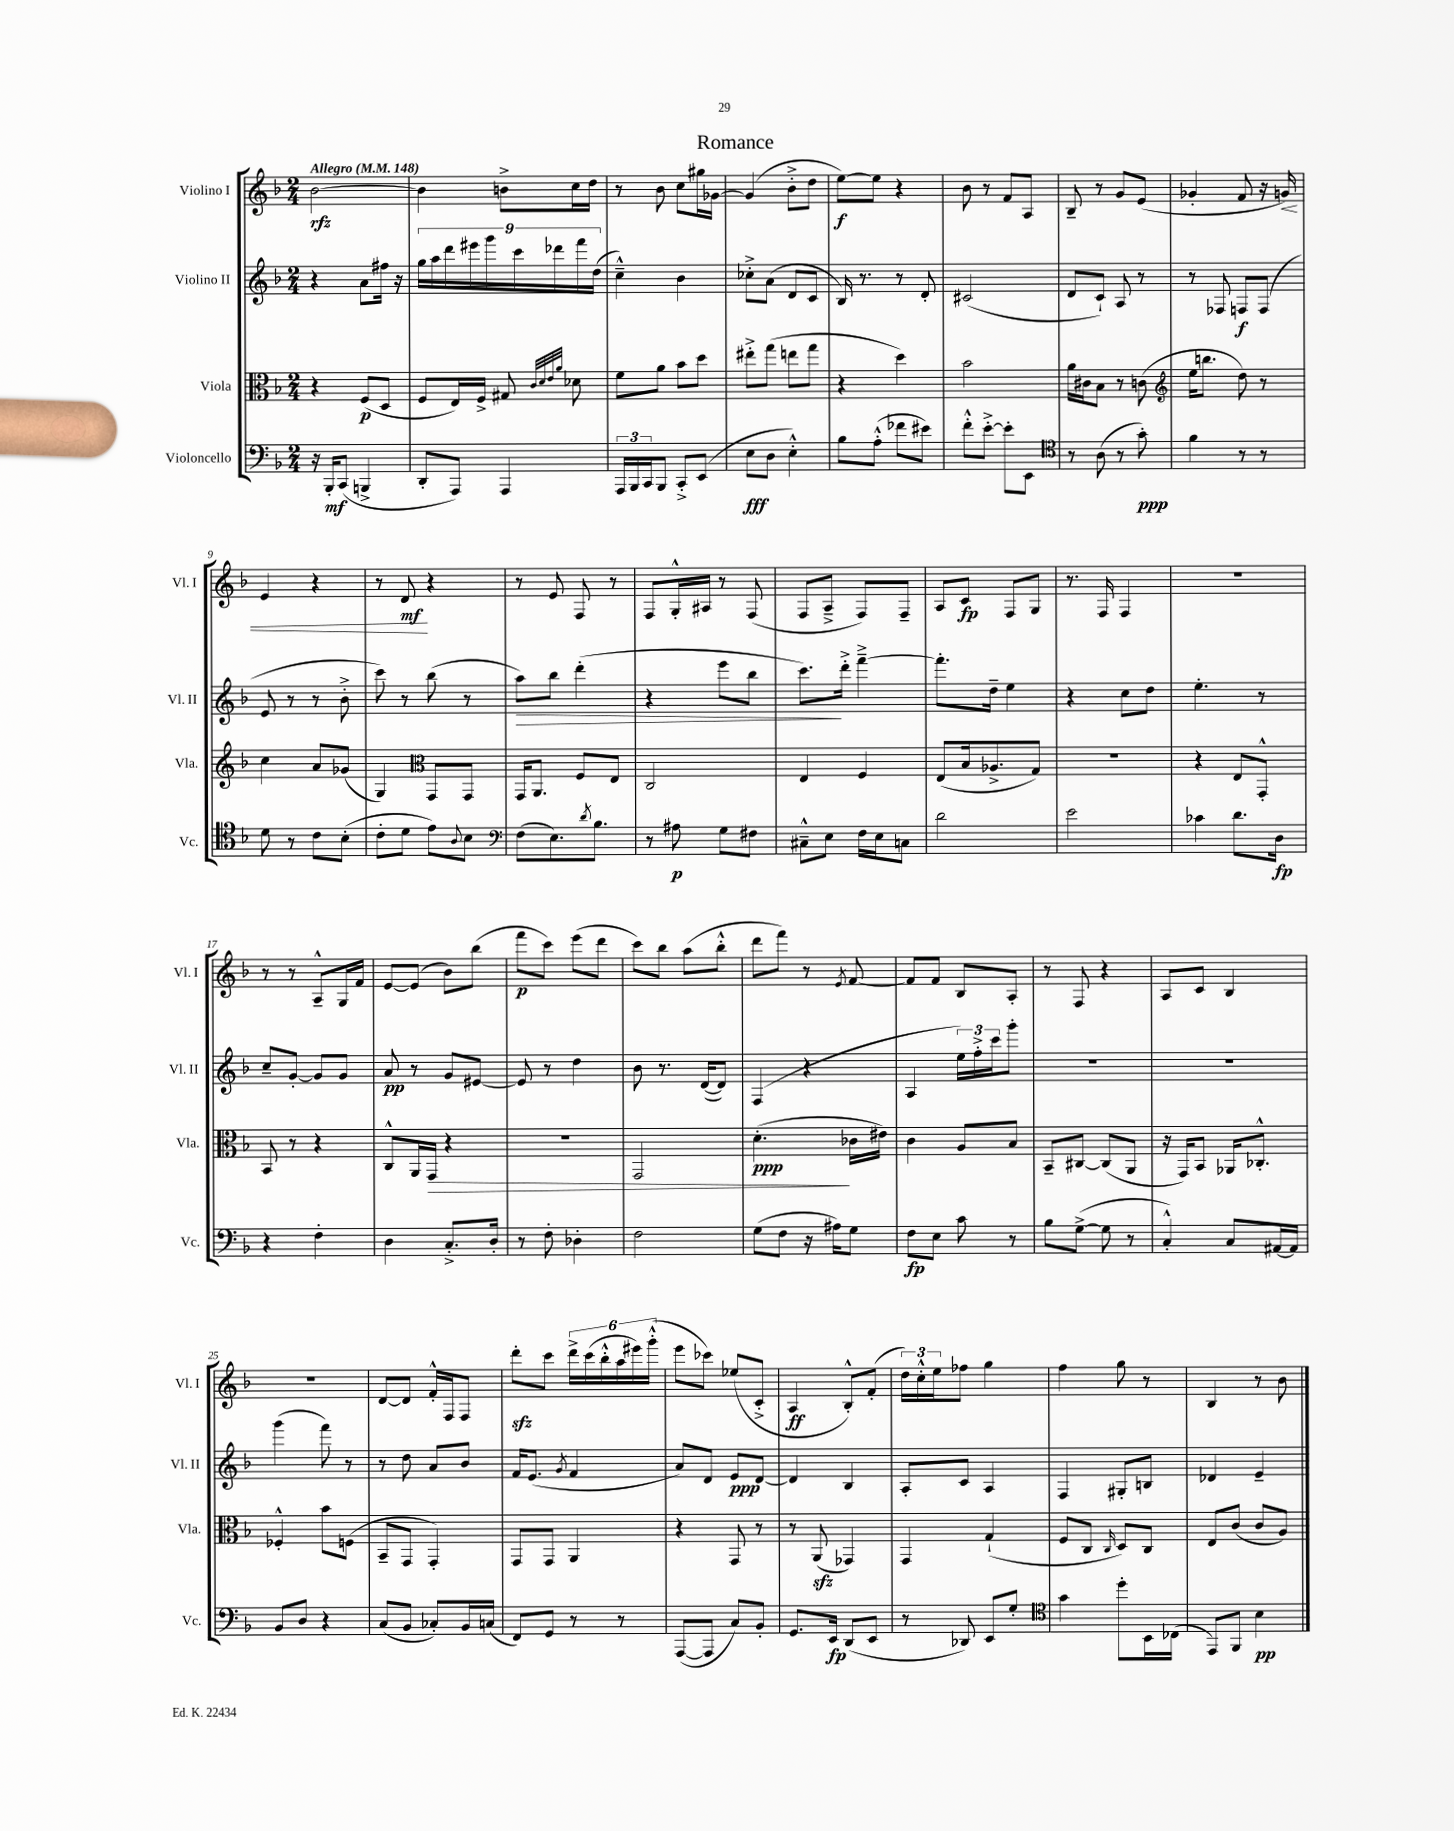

**kern	**kern	**kern	**kern
*staff4	*staff3	*staff2	*staff1
*clefF4	*clefC3	*clefG2	*clefG2
*k[b-]	*k[b-]	*k[b-]	*k[b-]
*M2/4	*M2/4	*M2/4	*M2/4
*MM148	*MM148	*MM148	*MM148
16r	4r	4r	[2b-
16BBB-'	.	.	.
(8CC	.	.	.
4BBB^	(8F	8a	.
.	8D	16ff#	.
.	.	16r	.
=	=	=	=
8DD'	8F	18gg	4b-]
.	.	18aa	.
.	.	18ddd	.
8AAA)	16E)	.	.
.	.	18eee#	.
.	16F^	.	.
.	.	18ggg	.
4AAA	8G#	.	8b^
.	.	18ccc	.
.	.	18ddd-	.
.	32qqc	.	.
.	32qqd	.	.
.	32qqe	.	.
.	32qqa	.	.
.	8d-	.	16cc
.	.	18fff	.
.	.	.	16dd
.	.	(18dd	.
=	=	=	=
24AAA	8f	4cc~^^)	8r
24BBB-	.	.	.
24CC	.	.	.
8BBB-	8a	.	8b-
8CC'^	8b-	4b-	8cc
(8EE	8dd	.	16gg#
.	.	.	[16g-
=	=	=	=
8E	8ee#'^	8cc-'^	(4g-]
8D	(8gg	(8a	.
4E'^^)	8ee	8d	8b-'^
.	8gg	8c	8dd
=	=	=	=
8B-	4r	16B-)	[8ee)
.	.	8.r	.
(8A'^^	.	.	8ee]
8f-	4dd)	8r	4r
8e#)	.	8d'	.
=	=	=	=
8f'^^	2b-	(2c#	8b-
[8e'^	.	.	8r
8e']	.	.	8f
8EE	.	.	8A
=	=	=	=
*clefC4	*	*	*
8r	16a	8d	8B-~
.	16c#	.	.
(8A	8B-	8c`)	8r
8r	8r	8A	8g
8g')	(8c	8r	(8e
=	=	=	=
*	*clefG2	*	*
4f	16ee	8r	4g-'
.	8.bb	.	.
.	.	8F-	.
8r	8dd)	8F	8f
8r	8r	(8F	16r
.	.	.	16g)
=	=	=	=
8d	4cc	8e	4e
8r	.	8r	.
8c	8a	8r	4r
(8B-'	(8g-	8b-'^	.
=	=	=	=
8c'	4G)	8ccc)	8r
8d	.	8r	8d
*	*clefC3	*	*
8e)	8GG	(8bb-	4r
8qqA	.	.	.
8B-	8GG	8r	.
=	=	=	=
*clefF4	*	*	*
(8F	16GG	8aa)	8r
.	8.AA	.	.
8.E)	.	8bb-	8e
.	8F	(4ddd'	8F
8qd	.	.	.
8.B-	.	.	.
.	8E	.	8r
=	=	=	=
8r	2C	4r	8F
8A#	.	.	16G'^^
.	.	.	16A#
8G	.	8eee	8r
8F#	.	8bb-	(8F
=	=	=	=
8C#~^^	4E	8.ccc)	8F
8E	.	.	8A~^
.	.	16ddd'^	.
16F	4F	[4fff~^	8F)
16E	.	.	.
8C	.	.	8F~
=	=	=	=
2d	(8E	8.fff']	8A
.	16B-	.	8c
.	8.A-^	16dd~	.
.	.	4ee	8F
.	8G)	.	8G
=	=	=	=
2e	2r	4r	8.r
.	.	.	16F
.	.	8cc	4F
.	.	8dd	.
=	=	=	=
4c-	4r	4.ee'	2r
8.d	8E	.	.
.	8GG'^^	8r	.
16D	.	.	.
=	=	=	=
4r	8BB-	8cc~	8r
.	8r	[8g'	8r
4F'	4r	8g]	8A~^^
.	.	8g	16G
.	.	.	16f
=	=	=	=
4D	8C^^	8a	[8e
.	16AA	8r	(8e]
.	16GG	.	.
8.C'^	4r	8g	8b-)
.	.	[8e#	(8bb-
16D'	.	.	.
=	=	=	=
8r	2r	8e#]	8fff
8F'	.	8r	8ccc)
4D-'	.	4dd	(8eee
.	.	.	8ddd
=	=	=	=
2F	2GG	8b-	8ccc)
.	.	8.r	8bb-
.	.	.	(8aa
.	.	([16d	.
.	.	8d])	8bb-'^^
=	=	=	=
(8G	(4.d'	(4F	8ddd
8F	.	.	8fff)
16r	.	4r	8r
16A#)	.	.	.
.	.	.	8qe
8G	16c-	.	[8f
.	16e#)	.	.
=	=	=	=
8F	4c	4A	8f]
8E	.	.	8f
8c	8A	24ee)	8B-
.	.	24ff'^	.
.	.	24ccc	.
8r	8B-	8ggg'	8A'
=	=	=	=
8B-	8BB-~	2r	8r
([8G^	[8C#	.	8F
8G]	(8C#]	.	4r
8r	8AA	.	.
=	=	=	=
4C'^^)	16r	2r	8A
.	16GG)	.	.
.	8BB-	.	8c
8C	16AA-	.	4B-
.	8.C-'^^	.	.
[16AA#	.	.	.
16AA#]	.	.	.
=	=	=	=
8BB-	4F-'^^	(4ggg	2r
8D	.	.	.
4r	8b-	8fff)	.
.	(8F	8r	.
=	=	=	=
(8C	8BB-~	8r	[8d
8BB-	8GG	8dd	8d]
8C-')	4GG')	8a	16f'^^
.	.	.	16F
16BB-	.	8b-	8F
(16C	.	.	.
=	=	=	=
8FF)	8GG	16f	8ddd'
.	.	(8.e	.
8GG	8GG	.	8ccc
.	.	8qg	.
8r	4AA	4f	24ddd^
.	.	.	(24ccc
.	.	.	24bb-'^^
8r	.	.	24aa
.	.	.	24eee#)
.	.	.	(24ggg'^^
=	=	=	=
([8AAA	4r	8a)	8eee
8AAA]	.	8d	8ccc-)
8C)	8GG	8e	(8ee-
8BB-'	8r	[8d	8c'^
=	=	=	=
8.GG	8r	4d]	4A
.	(8AA	.	.
16EE	.	.	.
(8DD	4GG-)	4B-	8B-'^^)
8EE	.	.	(8f'
=	=	=	=
8r	4GG	8A'	24dd)
.	.	.	24cc'^^
.	.	.	24ee
8DD-)	.	8c	8ff-
8EE	(4G`	4A	4gg
8G'	.	.	.
=	=	=	=
*clefC4	*	*	*
4g	8F	4F	4ff
.	8C	.	.
.	16qqC	.	.
8dd'	8D)	8G#'	8gg
16BB-	8C	8B	8r
(16C-	.	.	.
=	=	=	=
8EE)	8E	4d-	4B-
8FF	(8c	.	.
4B-	8c	4e~	8r
.	8A)	.	8b-
==	==	==	==
*-	*-	*-	*-
